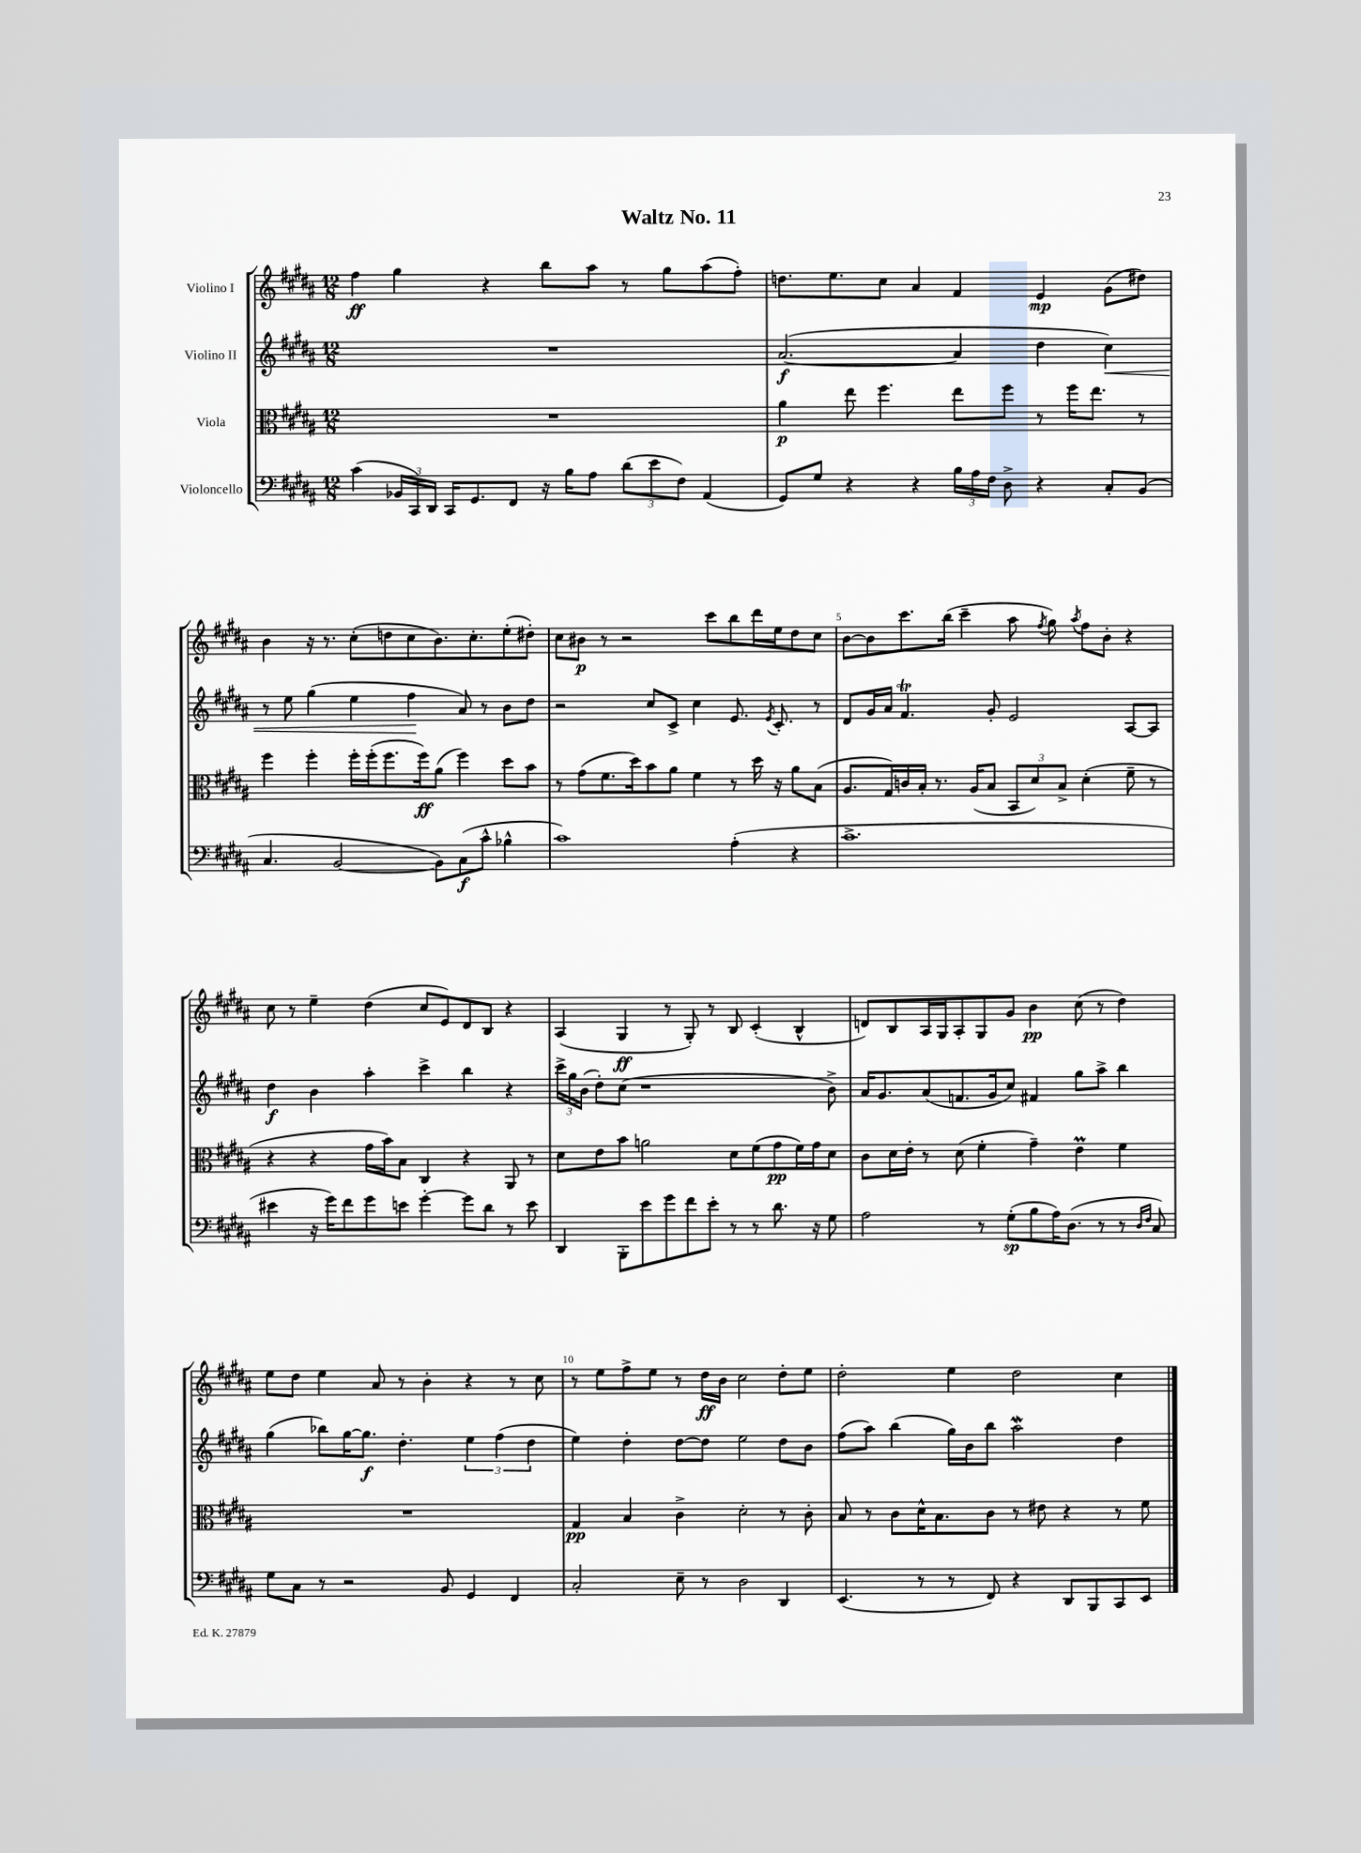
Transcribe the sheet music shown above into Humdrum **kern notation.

**kern	**kern	**kern	**kern
*staff4	*staff3	*staff2	*staff1
*clefF4	*clefC3	*clefG2	*clefG2
*k[f#c#g#d#a#]	*k[f#c#g#d#a#]	*k[f#c#g#d#a#]	*k[f#c#g#d#a#]
*M12/8	*M12/8	*M12/8	*M12/8
(4c#	1.r	1.r	4ff#
24BB-	.	.	4gg#
24CC#)	.	.	.
24DD#	.	.	.
16CC#	.	.	.
8.GG#	.	.	.
.	.	.	4r
8FF#	.	.	.
16r	.	.	8bb
16B	.	.	.
8A#	.	.	8aa#
(12d#	.	.	8r
12e	.	.	.
.	.	.	8gg#
12F#)	.	.	.
(4AA#	.	.	(8aa#
.	.	.	8ff#')
=	=	=	=
8GG#)	4a#	([2.a#	8.dd
8G#	.	.	.
.	.	.	8.ee
4r	8ee	.	.
.	4.ff#	.	8cc#
4r	.	.	4a#
24B	8ee	4a#]	4f#
24A#	.	.	.
24F#	.	.	.
8D#^	8ff#	.	.
4r	8r	4dd#	4e
.	16ff#	.	.
.	8.ee	.	.
8C#'	.	4cc#)	(8g#
(8BB	8r	.	8dd#)
=	=	=	=
4.C#	4ff#	8r	4b
.	.	8ee	.
.	4ff#'	(4gg#	16r
.	.	.	8.r
[2BB	.	.	.
.	16ff#'	4ee	(8cc#'
.	(16ff#'	.	.
.	8.ff#	.	8dd
.	.	4ff#	8cc#
.	16ff#)	.	.
8BB])	(8a#	.	8.b)
(8C#	4ff#)	8a#)	.
.	.	.	8.cc#'
8c#^^	.	8r	.
4B-^^	8dd#	8b	(8ee'
.	8b	8dd#	8dd#')
=	=	=	=
1c#)	8r	2r	8cc#
.	(8g#	.	8b#
.	8.f#	.	8r
.	.	.	2r
.	16dd#)	.	.
.	8b	8cc#	.
.	8a#	8c#^	.
.	4f#	4cc#	.
.	.	.	8ccc#
(4A#'	8r	8.e	8bb
.	16dd#	.	16ddd#
.	.	8qe	.
.	16r	8.c#'	16ee
4r	8a#	.	8dd#
.	(8B	8r	8cc#
=	=	=	=
1.c#^	8.A#	8d#	[8b
.	.	16g#	8b]
.	16G#)	16a#	.
.	16c	4.f#	8.ccc#
.	16B'	.	.
.	8.r	.	.
.	.	.	(16bb
.	.	.	4ccc#~
.	(16A#	.	.
.	8B	8g#'	.
.	12BB	2e	8aa#
.	12d#)	.	.
.	.	.	8qff#
.	.	.	8gg#)
.	12B^	.	.
.	.	.	8qaa#
.	(4d#'	.	8ff#
.	.	.	8b'
.	8f#~	[8A#	4r
.	8r	8A#]	.
=	=	=	=
4e#	4r	4dd#	8cc#
.	.	.	8r
16r	4r	4b	4ee~
16g#)	.	.	.
8f#	.	.	.
8g#	16g#	4aa#'	(4dd#
.	16b)	.	.
8e	8B	.	.
[4g#'	4C#	4ccc#^	8cc#
.	.	.	8e)
8g#]	4r	4bb	8d#
8d#	.	.	8B
8r	8AA#	4r	4r
8e	8r	.	.
=	=	=	=
4DD#	8d#	24ccc#^	(4A#
.	.	24gg#	.
.	.	(24b	.
.	8e	8dd#')	.
8BBB'	8b	(8cc#	4G#
8e	2a	1r	.
8g#	.	.	8r
8f#	.	.	8G#')
8e'	.	.	8r
8r	8d#	.	8B
8r	(8f#	.	(4c#'
8.d#	8g#	.	.
.	16f#)	.	4B^^
16r	16g#	.	.
8G#	8d#	8b^)	.
=	=	=	=
2A#	8c#	16a#	8d)
.	.	8.g#	.
.	16d#	.	8B
.	16e'	.	.
.	8r	(8a#	16A#
.	.	.	16G#
.	(8d#	8.f	8A#'
8r	4f#'	.	8G#
.	.	16g#	.
(8G#'	.	8cc#)	8g#
8B	4g#~)	4f#	4b
16A#)	.	.	.
(8.D#	.	.	.
.	4e	8gg#	(8cc#
8r	.	8aa#^	8r
8r	4f#	4bb	4dd#)
16qqD#	.	.	.
16qqF#	.	.	.
8C#)	.	.	.
=	=	=	=
8G#	1.r	(4gg#	8ee
8C#	.	.	8dd#
8r	.	8bb-)	4ee
2r	.	[16gg#	.
.	.	8.gg#]	.
.	.	.	8a#
.	.	4.dd#'	8r
.	.	.	4b'
8BB	.	.	.
4GG#	.	6ee	4r
.	.	(6ff#	.
4FF#	.	.	8r
.	.	6dd#	.
.	.	.	8cc#
=	=	=	=
2C#'	4G#	4ee)	8r
.	.	.	8ee
.	4B	4dd#'	8ff#^
.	.	.	8ee
8E~	4c#^	[8dd#	8r
8r	.	8dd#]	16dd#
.	.	.	16b
2D#	2d#'	2ee	2cc#
4DD#	8r	8dd#	8dd#'
.	8c#'	8b	8ee
=	=	=	=
(4.EE	8B	(8ff#	2dd#'
.	8r	8aa#)	.
.	8c#	(4bb	.
8r	16d#^^	.	.
.	8.B	.	.
8r	.	16gg#)	4ee
.	.	16b	.
8FF#)	8c#	8bb	.
4r	8r	2aa#	2dd#
.	8e#	.	.
8DD#	4r	.	.
8BBB	.	.	.
8CC#	8r	4dd#	4cc#
8EE	8f#	.	.
==	==	==	==
*-	*-	*-	*-
